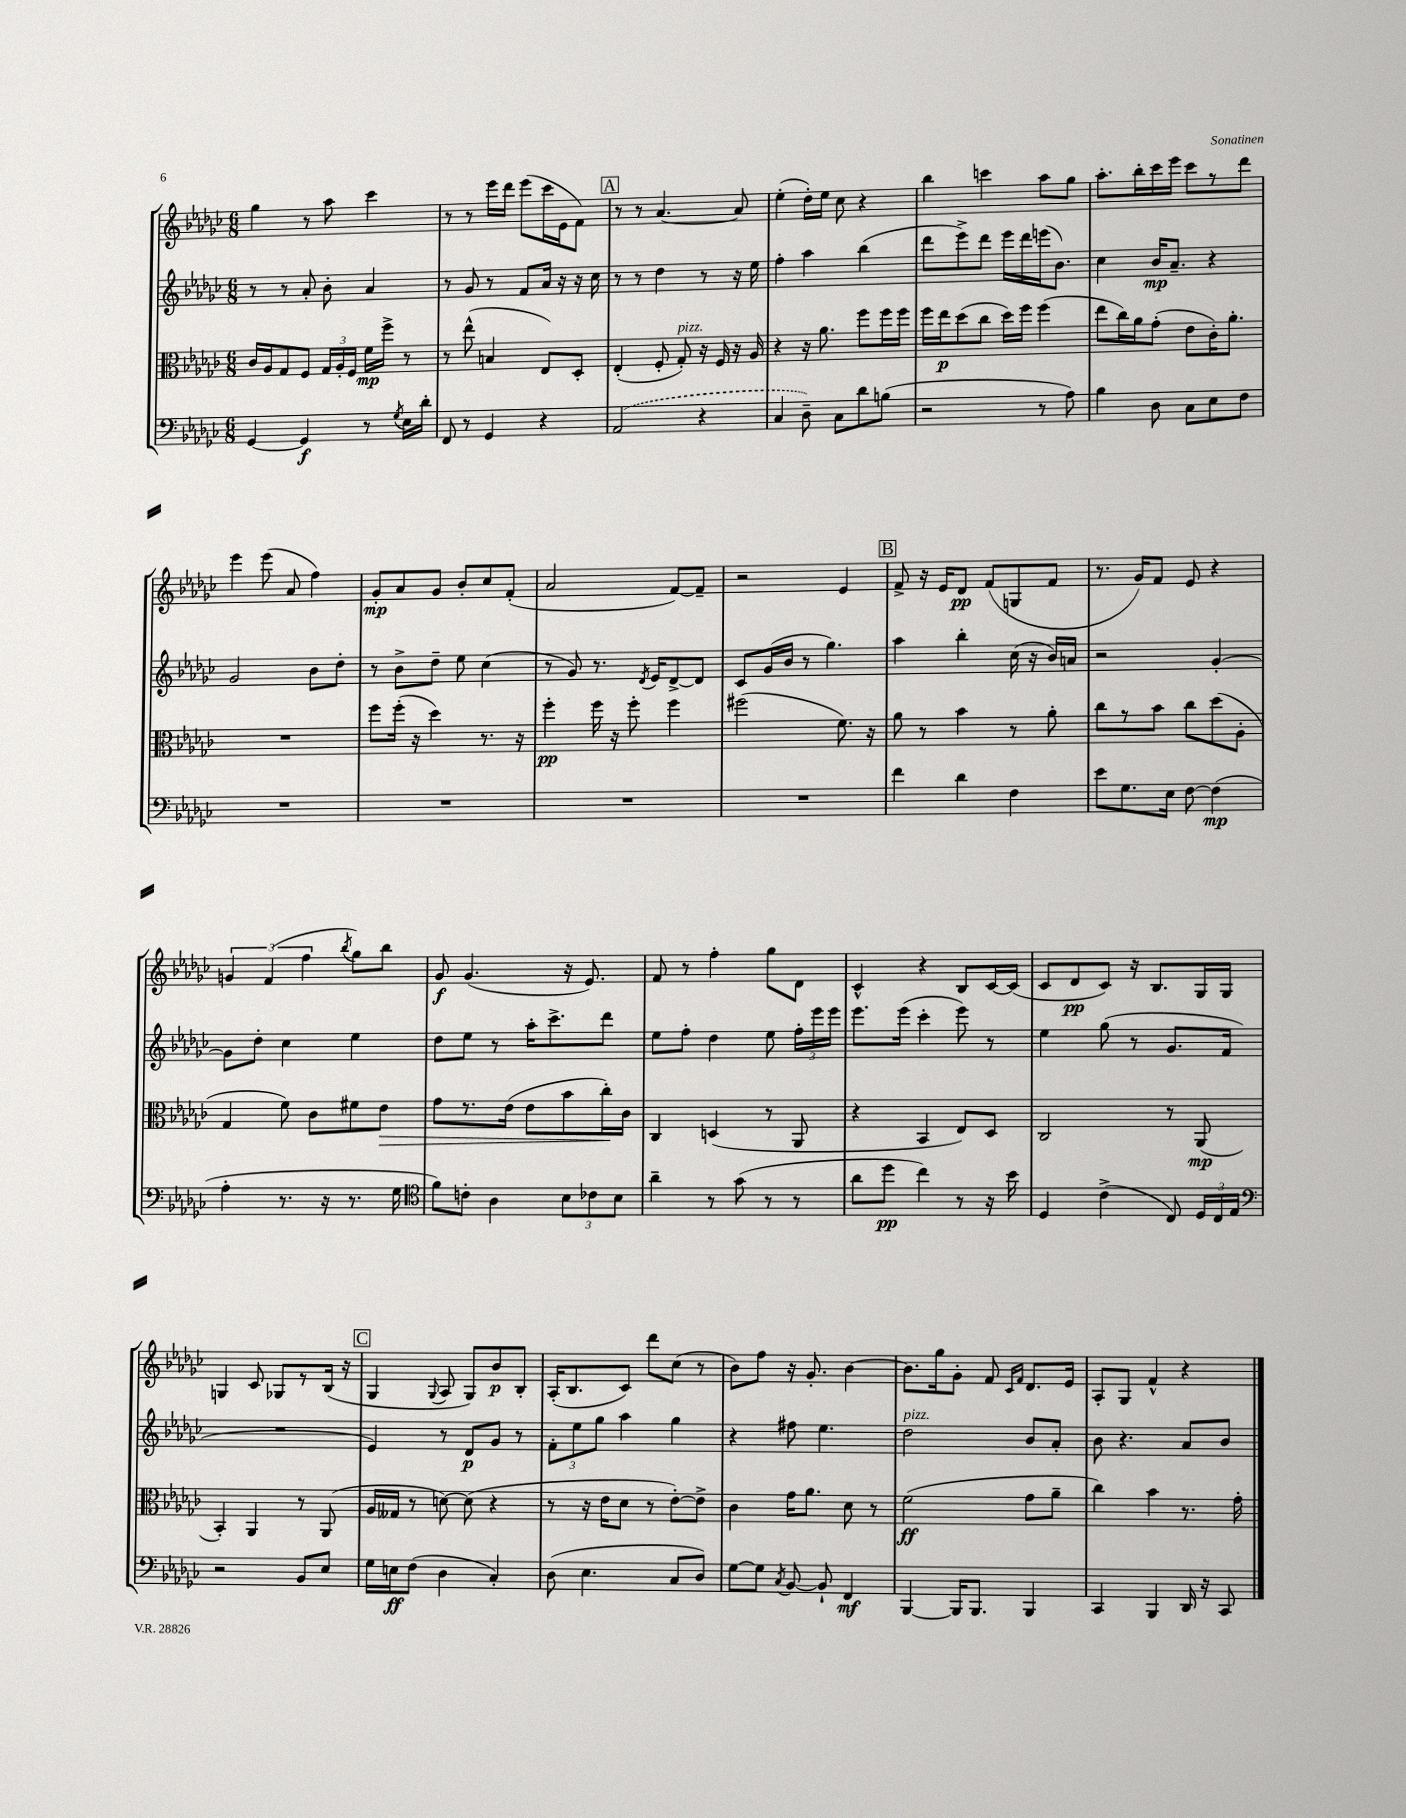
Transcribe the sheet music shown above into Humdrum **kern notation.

**kern	**kern	**kern	**kern
*staff4	*staff3	*staff2	*staff1
*clefF4	*clefC3	*clefG2	*clefG2
*k[b-e-a-d-g-c-]	*k[b-e-a-d-g-c-]	*k[b-e-a-d-g-c-]	*k[b-e-a-d-g-c-]
*M6/8	*M6/8	*M6/8	*M6/8
[4GG-/	16c-/LL	8r	4gg-\
.	16A-/J	.	.
.	8G-/	8r	.
4GG-/]	8F/J	8a-'/	8r
.	24G-/LL	8b-'\	8aa-\
.	24A-'/	.	.
.	24F/JJ	.	.
8r	16f\LL	4a-/	4ccc-\
.	16ff^\JJ	.	.
8qG-/	.	.	.
16E-\LL	8r	.	.
16d-'\JJ	.	.	.
=	=	=	=
8FF/	8r	8r	8r
8r	(8ee-^^\	8g-/	8r
4GG-/	4B/	8r	16eee-\LL
.	.	.	16ddd-\JJ
.	.	8f/L	(8eee-\L
4r	8E-/L)	16a-/Jk	16ccc-\L
.	.	16r	16e-\J
.	8D-'/J	16r	8f\J)
.	.	16cc-\	.
=	=	=	=
(2AA-/	(4E-'/	8r	8r
.	.	8r	8r
.	8F'/	4dd-\	[4.a-/
.	8G-'/)	.	.
4r	16r	8r	.
.	16F/	.	.
.	16r	16r	8a-/]
.	16A-/	16ee-\	.
=	=	=	=
4C-/	4r	4ff'\	(4ee-'\
8D-~\)	16r	4aa-\	16dd-'\LL)
.	8.a-\	.	16ee-\JJ
8C-\L	.	.	8cc-\
8d-\	8ff\L	(4bb-\	4r
(8B\J	16ff\L	.	.
.	16ff\JJ	.	.
=	=	=	=
2r	16ff\LL	8ddd-\L	4bb-\
.	16ee-\J	.	.
.	(8dd-\	8eee-^\)	.
.	8cc-\J	8ddd-\J	4ccc\
.	16dd-\LL)	16eee-\LL	.
.	16ff\JJ	16ddd-\	.
8r	(4ff\	(16eee\J	8aa-\L
.	.	8.b-\J)	.
8A-\)	.	.	8gg-\J
=	=	=	=
4B-\	8ee-\L	4cc-\	8.aa-'\L
.	16cc-\L)	.	.
.	16a-\J	.	16bb-'\L
8D-\	(8g-'\J	16b-/LK	16ccc-\
.	.	8.a-~/J	16eee-\JJ
8C-\L	8e-\L	.	8ccc-\L
8E-\	16c-'\K)	4r	8r
.	8.a-'\J	.	.
8F\J	.	.	8ddd-\J
=	=	=	=
2.r	2.r	2g-/	4eee-\
.	.	.	(8eee-\
.	.	.	8a-/
.	.	8b-\L	4ff\)
.	.	8dd-'\J	.
=	=	=	=
2.r	8ff\L	8r	8g-'/L
.	(16ff'\Jk	8b-^\L	8a-/
.	16r	.	.
.	4dd-\)	8dd-~\J	8g-/J
.	.	8ee-\	8b-'/L
.	8.r	(4cc-\	8cc-/
.	.	.	(8f'/J
.	16r	.	.
=	=	=	=
2.r	4ff'\	8r	2a-/
.	.	8g-/)	.
.	16ff\	8.r	.
.	16r	.	.
.	8ff'\	.	.
.	.	8qd-/	.
.	.	16e-/LK	.
.	4ff\	[8d-^/	[8f/L)
.	.	8d-/]J	8f~/]J
=	=	=	=
2.r	(2ff#\	8c-/L	2r
.	.	(16g-/L	.
.	.	16b-/JJ	.
.	.	8r	.
.	.	4.gg-\)	.
.	8.f\)	.	4e-/
.	16r	.	.
=	=	=	=
4f\	8a-\	4aa-\	8f^/
.	8r	.	16r
.	.	.	16e-/LK
4d-\	4b-\	4bb-'\	8d-/J
.	.	.	(8f/L
4F\	8r	(16cc-\	8G/
.	.	16r	.
.	8a-'\	16b-/LL)	8f/J
.	.	16a/JJ	.
=	=	=	=
8e-\L	8cc-\L	2r	8.r
8.G-\	8r	.	.
.	.	.	16g-/LK)
.	8b-\J	.	8f/J
16E-\Jk	.	.	.
[8F\	8cc-\L	.	8e-/
(4F\]	(8dd-\	[4g-'/	4r
.	8A-'\J	.	.
=	=	=	=
4A-'\	4G-/	8g-\]L	6g/
.	.	8dd-'\J	.
.	.	.	(6f/
8.r	8f\)	4cc-\	.
.	.	.	6ff\
.	8c-\L	.	.
16r	.	.	.
.	.	.	8qbb-/
8.r	8f#\	4ee-\	8gg-\L)
.	8e-\J	.	8bb-\J
16G-\	.	.	.
=	=	=	=
*clefC4	*	*	*
8f\L)	8g-\L	8dd-\L	8g-/
8c'\J	8.r	8ee-\J	(4.g-/
4A-\	.	8r	.
.	(16e-\Jk	.	.
.	8e-\L	16aa-'\LK	.
.	.	8.ccc-^\	.
12B-\L	8b-\	.	16r
.	.	.	8.e-/)
12c-\	.	.	.
.	16cc-'\L)	8ddd-\J	.
12B-\J	.	.	.
.	16c-\JJ	.	.
=	=	=	=
4a-~\	4C-/	8ee-\L	8f/
.	.	8ff'\J	8r
8r	(4D/	4dd-\	4ff'\
(8g-\	.	.	.
8r	8r	8ee-\	8gg-\L
8r	8AA-/	24ff'\LL	8d-\J
.	.	24eee-\	.
.	.	24eee-\JJ	.
=	=	=	=
8a-\L	4r	8.eee-\L	4c-^^/
8dd-\J	.	.	.
.	.	(16eee-\Jk	.
4cc-\)	4BB-/	4ccc-'\	4r
8r	8E-/L)	8eee-\)	8B-/L
16r	8D-/J	8r	[16c-/L
16b-\	.	.	(16c-/]JJ
=	=	=	=
4D-/	2C-/	4ee-\	8c-/L
.	.	.	8d-/
(4c-^\	.	(8gg-\	8c-/J)
.	.	8r	16r
.	.	.	8.B-/L
8C-/)	8r	8.g-/L	.
24D-/LL	(8AA-/	.	16G-/L
24C-/	.	.	.
.	.	16f/Jk	16G-/JJ
24E-/JJ	.	.	.
=	=	=	=
*clefF4	*	*	*
2r	4BB-'/)	2.r	4G/
.	4AA-/	.	8c-/
.	.	.	8G-/L
8BB-/L	8r	.	8r
8E-/J	(8AA-/	.	(16B-/Jk
.	.	.	16r
=	=	=	=
16G-\LL	16A-/LL	4e-/)	4G-/
16E\J	16G--/JJ	.	.
(8F\J	8r	.	.
.	.	.	8qqG-/
4D-\	[8d\)	8r	8A-/
.	(8d\]	8d-/L	8G-/L)
4C-'/)	4r	8g-/J	8b-/
.	.	8r	8B-'/J
=	=	=	=
(8D-\	8r	12f'\L	(16A-'/LK
.	.	.	8.B-/
.	.	12ee-\	.
4.E-\	16r	.	.
.	.	12gg-\J	.
.	16e-\LK	.	.
.	8d-\J	4aa-\	8c-/J)
.	8r	.	8ddd-\L
8C-/L	[8e-'\L)	4gg-\	(8cc-\J
8D-/J)	8e-^\]J	.	8r
=	=	=	=
[8G-\L	4c-\	4r	8b-\L)
8G-\]J	.	.	8ff\J
8qC-/	.	.	.
[8BB-/	16g-\LK	8ff#\	16r
.	8.a-\J	.	8.g-'/
8BB-`/]	.	4.ee-\	.
4FF/	8d-\	.	[4b-\
.	8r	.	.
=	=	=	=
[4BBB-/	(2f\	2dd-\	8.b-\]L
.	.	.	16gg-\k
16BBB-/]LK	.	.	8g-'\J
8.BBB-/J	.	.	.
.	.	.	8f/
.	.	.	16qqc-/LL
.	.	.	16qqf/JJ
4BBB-/	8g-\L	8b-/L	8.d-/L
.	8a-~\J	8a-'/J	.
.	.	.	16e-/Jk
=	=	=	=
4CC-/	4cc-\)	8b-\	8A-'/L
.	.	4.r	8G-/J
4BBB-/	4b-\	.	4f^^/
16DD-/	8.r	8a-/L	4r
16r	.	.	.
8CC-/	.	8b-/J	.
.	16g-'\	.	.
==	==	==	==
*-	*-	*-	*-
